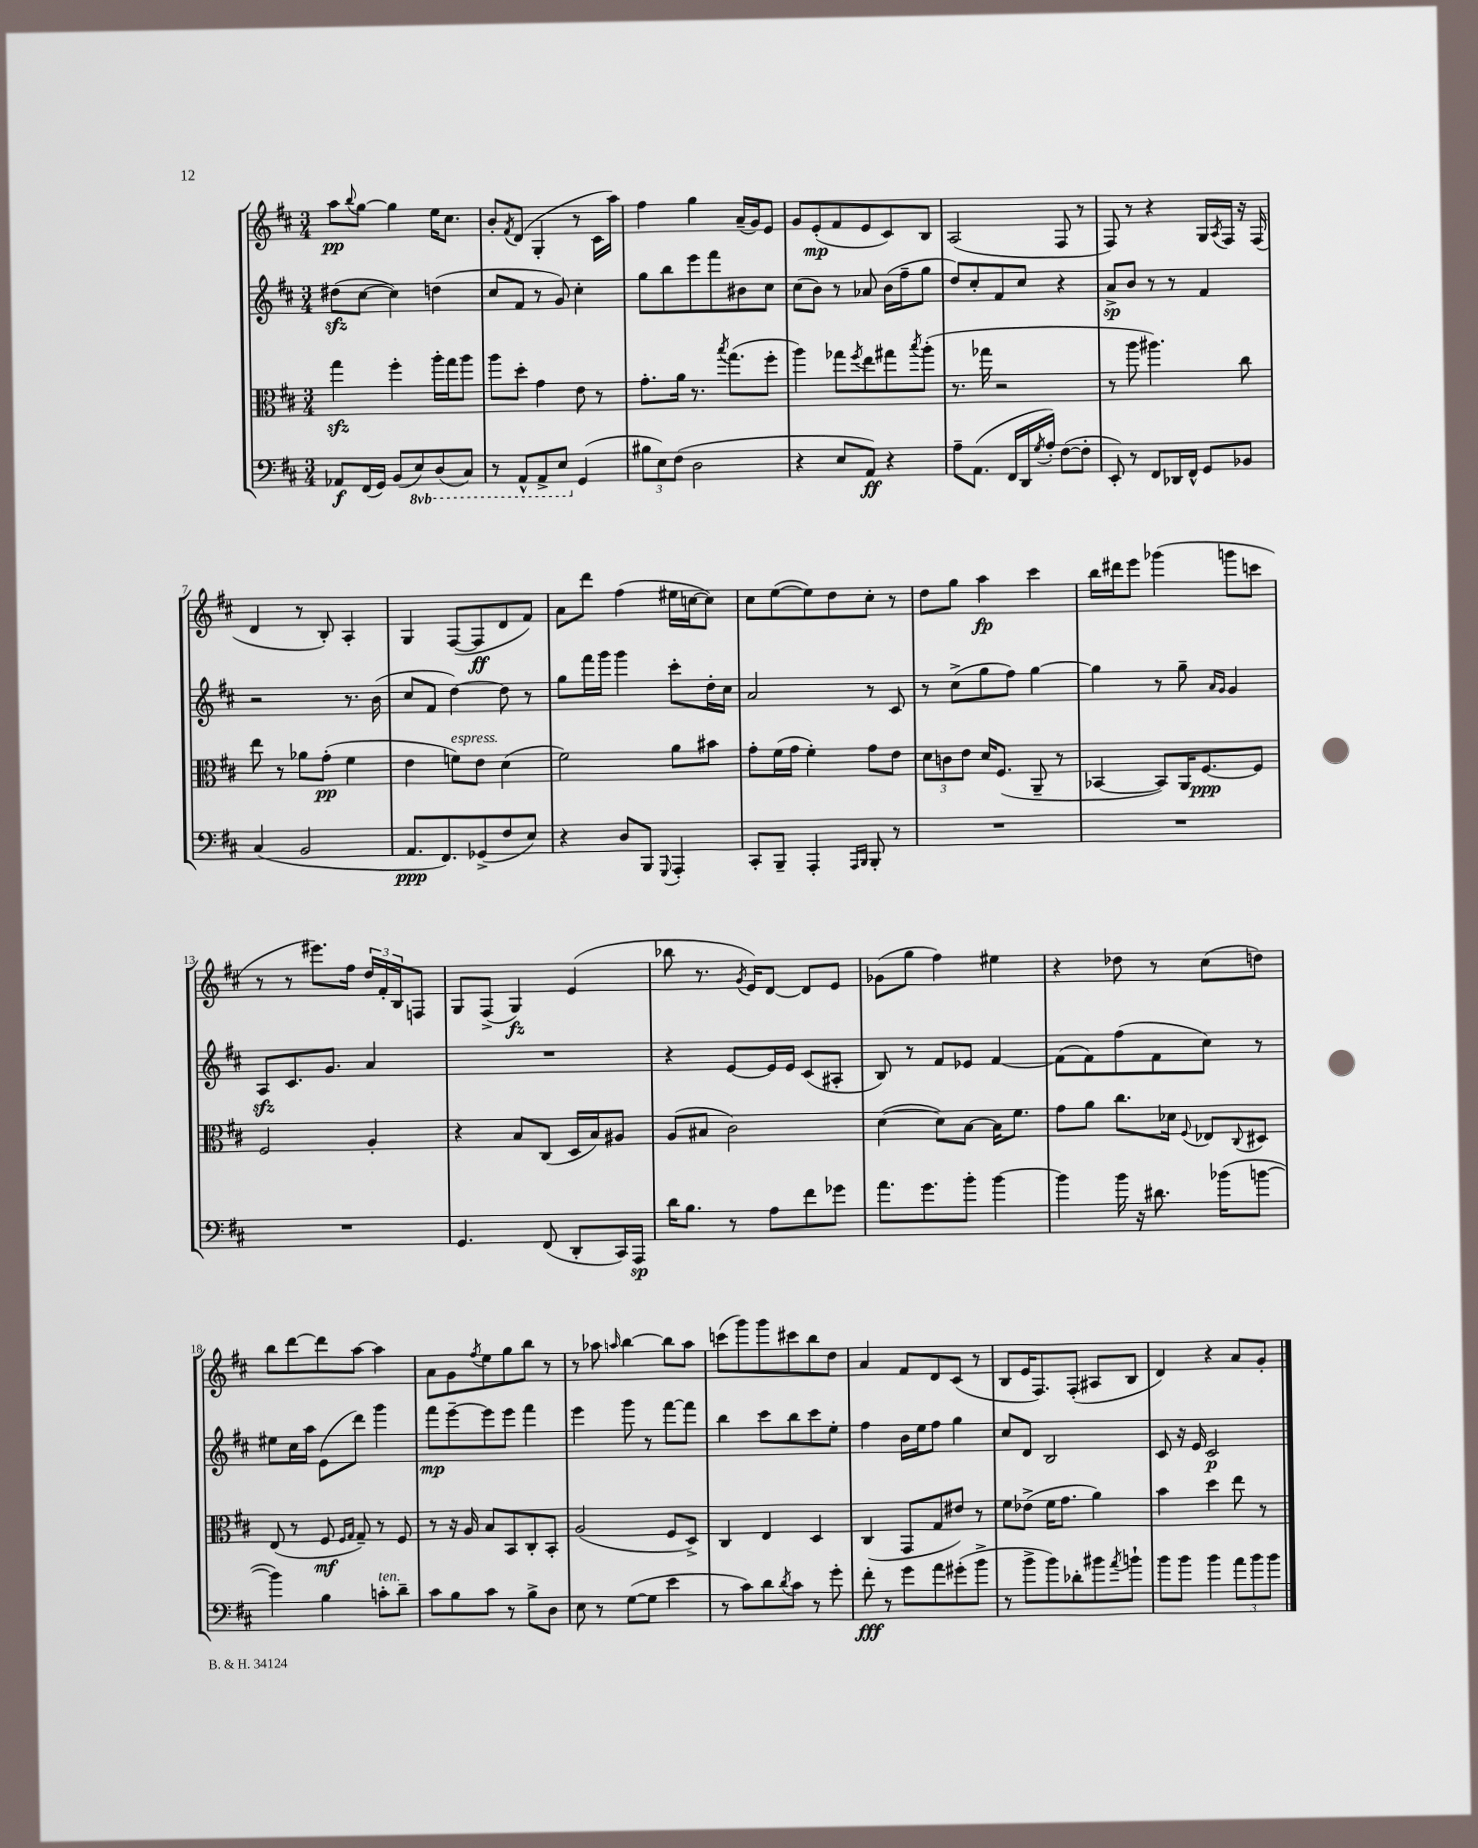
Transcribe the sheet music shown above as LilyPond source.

<<
\new StaffGroup <<
\new Staff = "s0" {
    \clef treble \key d \major \numericTimeSignature \time 3/4
    a''8\pp \appoggiatura { b''8 } g''8~ g''4 e''16 cis''8. |
    b'8-. \acciaccatura { fis'8 } d'8( g4-. r8 cis'16 a''16) |
    fis''4 g''4 a'16--( g'16) e'8 |
    g'8 e'8-.\mp( fis'8 e'8 cis'8) b8 |
    a2( fis8 r8 |
    fis8) r8 r4 g16 \acciaccatura { a8 } fis16 r16 fis16( |
    d'4 r8 b8-.) a4-. |
    g4 fis8~( fis8\ff d'8 fis'8) |
    a'8 d'''8 fis''4( eis''16 c''16~ c''8) |
    cis''8 e''8~( e''8) d''8 cis''8-. r8 |
    d''8 g''8 a''4\fp cis'''4 |
    b''16 dis'''16 e'''8 ges'''4( g'''8 c'''8 |
    r8 r8 eis'''8.) fis''16 \tuplet 3/2 { d''16 fis'16-. b16 } f8 |
    g8 fis8->( g4\fz) e'4( |
    bes''8 r8. \acciaccatura { g'8 } e'16) d'8~ d'8 e'8 |
    ges'8( g''8 fis''4) eis''4 |
    r4 des''8 r8 cis''8( d''8) |
    b''8 d'''8~ d'''8 a''8~ a''4 |
    a'8 g'8 \acciaccatura { fis''8 } e''8 g''8 b''8 r8 |
    r8 aes''8 \grace { a''16 } b''4~ b''8 a''8 |
    c'''8( g'''8) g'''8 cis'''8 b''8 d''8 |
    a'4 fis'8 d'8 cis'8( r8 |
    b8 e'16 fis8.) fis8-.( ais8 b8 |
    d'4) r4 a'8 g'8-. \bar "|." |
}
\new Staff = "s1" {
    \clef treble \key d \major \numericTimeSignature \time 3/4
    dis''8\sfz( cis''8~ cis''4) d''4( |
    cis''8 fis'8 r8 g'8) cis''4-. |
    g''8 b''8 e'''8 fis'''8 bis'8 cis''8 |
    cis''8( b'8) r8 aes'8 b'16( fis''16-- g''8 |
    d''8) cis''8-. fis'8 cis''8 r4 |
    a'8->\sp b'8 r8 r8 fis'4 |
    r2 r8. b'16( |
    cis''8 fis'8 d''4~) d''8 r8 |
    g''8 fis'''16 g'''16 g'''4 cis'''8-. d''16-. cis''16 |
    a'2 r8 cis'8 |
    r8 cis''8->( g''8 fis''8) g''4~ |
    g''4 r8 g''8-- \grace { a'16 g'16 } g'4 |
    a8\sfz cis'8. g'8. a'4 |
    R2. |
    r4 e'8~ e'16 e'16 cis'8( ais8-. |
    b8) r8 fis'8 ees'8 fis'4~ |
    fis'8( fis'8) fis''8( fis'8 cis''8) r8 |
    eis''8 cis''16 a''16 e'8( d'''8) g'''4 |
    fis'''8\mp e'''8~-- e'''8 e'''8 fis'''4 |
    e'''4 g'''8 r8 fis'''8~ fis'''8 |
    b''4 cis'''8 b''8 cis'''8 e''8-. |
    fis''4 b'16 e''16 fis''8 g''4 |
    cis''8 d'8 b2 |
    cis'8 r16 e'16 cis'2\p \bar "|." |
}
\new Staff = "s2" {
    \clef alto \key d \major \numericTimeSignature \time 3/4
    g''4\sfz fis''4-. a''16-. g''16 a''8 |
    a''8 d''8-. g'4 e'8 r8 |
    g'8.-. a'16 r8. \acciaccatura { b''8 } g''8.( fis''8-. |
    a''4) ges''8 \acciaccatura { fis''8 } e''8 gis''8 \acciaccatura { b''8 } a''8-.( |
    r8. ges''16 r2 |
    r8 a''8 ais''4.) cis''8 |
    e''8 r8 aes'8 g'8-.\pp( fis'4 |
    e'4 f'8^\markup { \italic "espress." }) e'8 d'4( |
    fis'2) a'8 bis'8 |
    g'8-. fis'16( g'16 fis'4-.) g'8 e'8 |
    \tuplet 3/2 { d'8 c'8 e'8 } d'16 fis8.( a,8-- r8 |
    bes,4~ bes,8) a,16 fis8.~\ppp fis8 |
    fis2 a4-. |
    r4 b8 cis8( d16 b16) ais8 |
    a8( bis8 cis'2) |
    d'4~( d'8) b8~ b16 fis'8. |
    g'8 a'8 cis''8. des'16 \appoggiatura { fis8 } ees8 \appoggiatura { cis8 } dis8 |
    e8( r8 fis8\mf \grace { fis16 g16 } g8--) r8 fis8 |
    r8 r16 a16 b8 b,8 cis8-. b,8-. |
    a2( fis8 d8->) |
    cis4 e4 d4 |
    cis4( g,8 g8 eis'8) r8 |
    fis'8 ees'8->( fis'16 g'8. a'4) |
    b'4 d''4 e''8 r8 \bar "|." |
}
\new Staff = "s3" {
    \clef bass \key d \major \numericTimeSignature \time 3/4 \set Staff.ottavationMarkups = #ottavation-simple-ordinals
    aes,8\f fis,16( g,16) b,8( \ottava #-1 e,8) d,8( cis,8) |
    r8 a,,8-^ a,,8-> e,8 \ottava #0 g,4( |
    \tuplet 3/2 { bis8 e8) fis8( } d2 |
    r4 e8 a,8\ff) r4 |
    a8-- a,8.( fis,16 d,16 \acciaccatura { g8 } a16-.) fis8~( fis8-. |
    e,8-.) r8 fis,8 des,16 fis,16-^ g,8 bes,8 |
    cis4( b,2 |
    a,8.\ppp fis,8.) ges,8->( fis8 e8) |
    r4 d8 b,,8 \appoggiatura { g,,8 } a,,4-. |
    cis,8-. b,,8-- a,,4-. \grace { a,,16 b,,16 } b,,8-. r8 |
    R2. |
    R2. |
    R2. |
    g,4. fis,8( d,8-. cis,16) a,,16\sp |
    d'16 b8. r8 a8 fis'8 ges'8 |
    a'8. g'8. b'8-. b'4~ |
    b'4 b'16 r16 dis'8. bes'16( b'8~ |
    b'4) b4 c'8-.^\markup { \italic "ten." } d'8-- |
    cis'8 b8 cis'8 r8 b8-> d8 |
    e8 r8 g8~( g8 e'4 |
    r8 cis'8) d'8 \acciaccatura { d'8 } cis'8 r8 g'8-. |
    fis'8-.\fff r8 g'8 a'8 gis'8-.( b'8-> |
    r8 b'8-> b'8) des'8-. bis'8 \acciaccatura { a'8 } b'8-! |
    b'8 b'8 b'4 \tuplet 3/2 { a'8 b'8 b'8 } \bar "|." |
}
>>
>>
